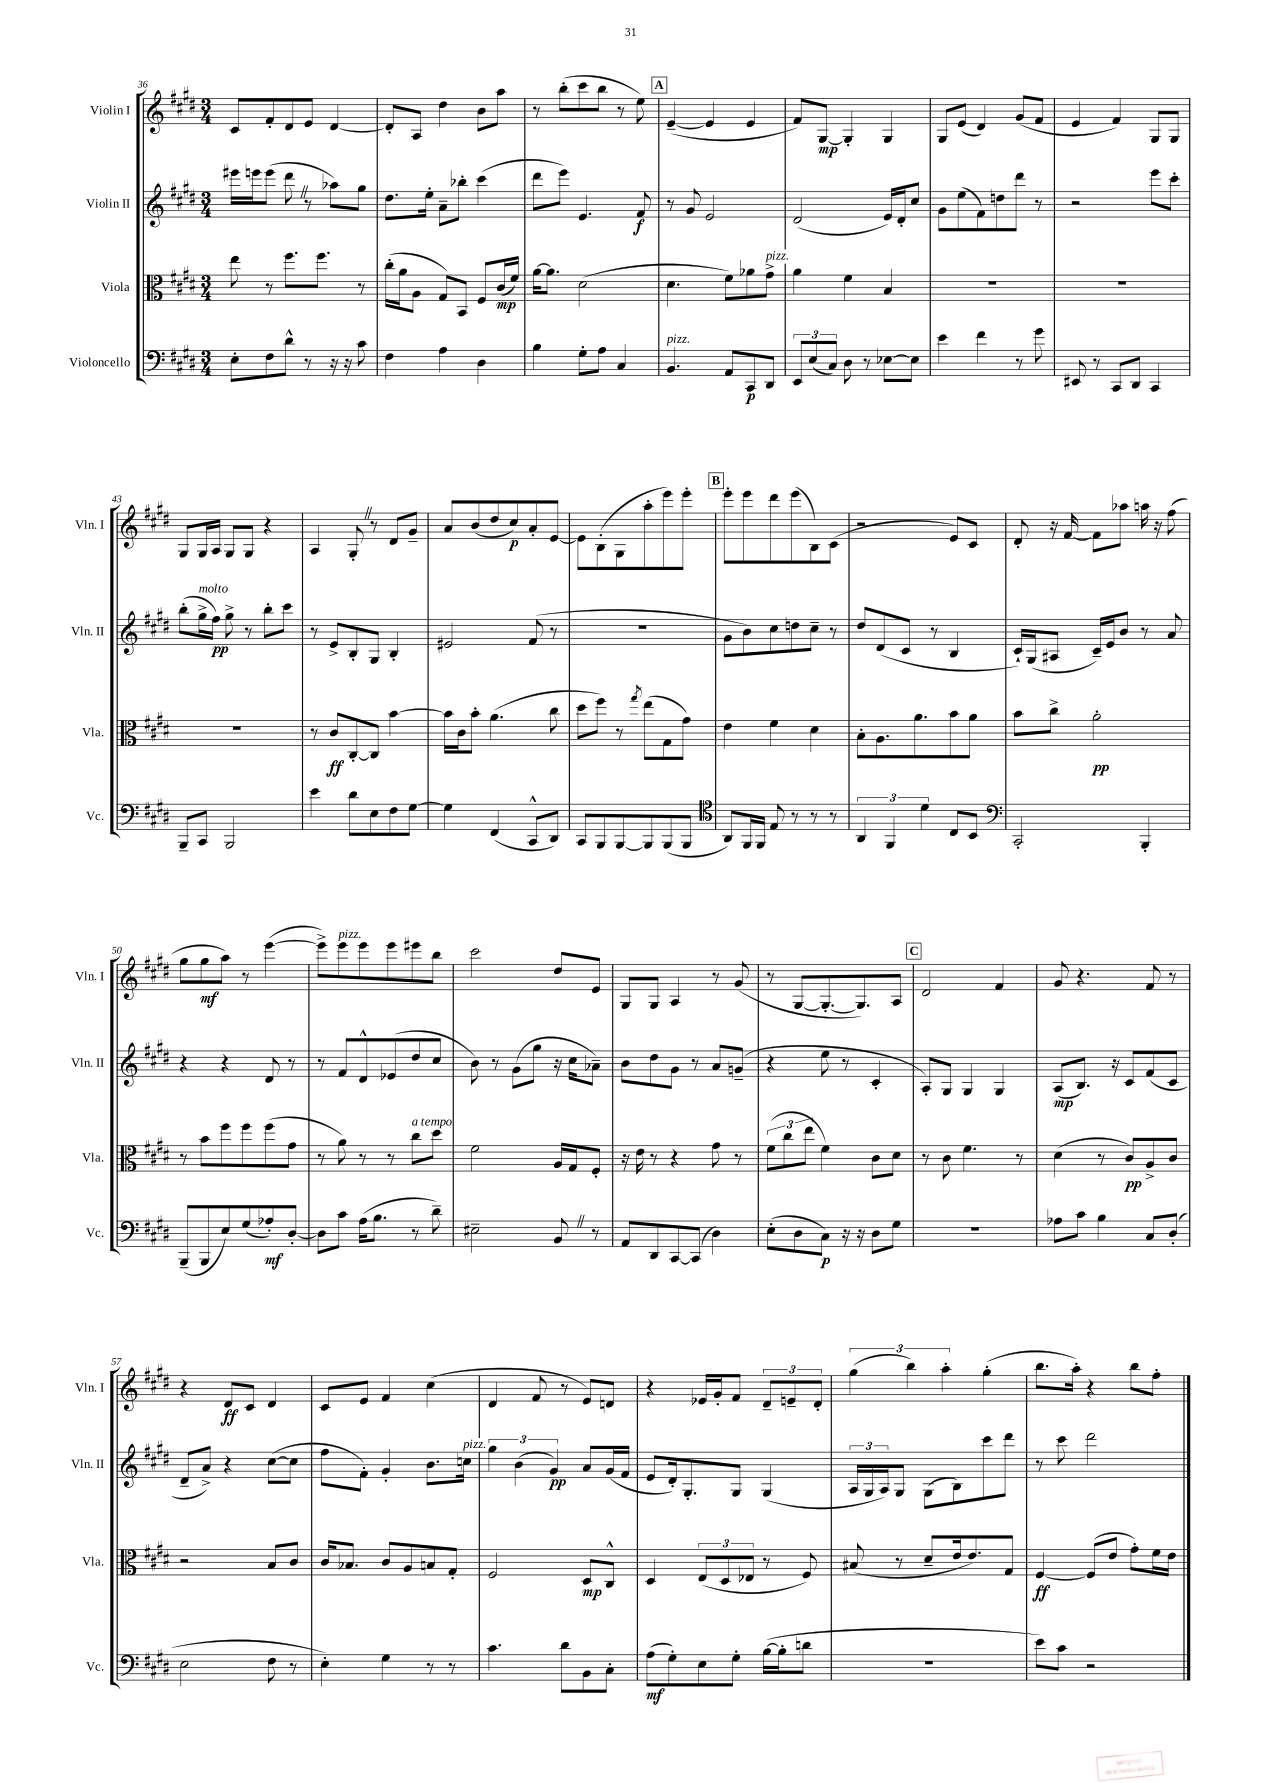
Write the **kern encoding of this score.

**kern	**kern	**kern	**kern
*staff4	*staff3	*staff2	*staff1
*clefF4	*clefC3	*clefG2	*clefG2
*k[f#c#g#d#]	*k[f#c#g#d#]	*k[f#c#g#d#]	*k[f#c#g#d#]
*M3/4	*M3/4	*M3/4	*M3/4
8E'	8ee	16eee#	8c#
.	.	16eee	.
8F#	8r	(8eee	8f#'
8d#^^	8.ff#	8ddd#	8d#
8r	.	8r	8e
.	8.ff#	.	.
16r	.	8aa-)	[4d#
16r	.	.	.
8c#	8r	8gg#	.
=	=	=	=
4F#	(16cc#'	8.dd#	8d#']
.	16a	.	.
.	8A	.	8A
.	.	16ee'	.
4A	8G#)	8a~	4dd#
.	8BB	8bb-'	.
4D#	8F#	(4ccc#	8b
.	(16c#	.	8aa
.	16f#)	.	.
=	=	=	=
4B	[16a	8ddd#	8r
.	8.a]	.	.
.	.	8eee)	(8bb'
8G#'	(2d#	4.e	8ccc#
8A	.	.	8bb
4C#	.	.	8r
.	.	8f#	8ee)
=	=	=	=
4.BB	4.d#	8r	([4e~
.	.	8g#	.
.	.	2e	4e]
8AA	8f#)	.	.
8CC#	8a-	.	4e
8DD#	8g#^	.	.
=	=	=	=
12EE	4a	(2d#	8f#)
(12E	.	.	.
.	.	.	[8G#
12C#)	.	.	.
8D#	4f#	.	4G#']
8r	.	.	.
[8E-	4B	16e)	4G#
.	.	16d#'	.
8E-]	.	8cc#	.
=	=	=	=
4e	2.r	8g#	8G#
.	.	(8ee	(8e
4f#	.	8f#)	4d#)
.	.	8dd	.
8r	.	8ddd#	(8g#
8g#	.	8r	8f#
=	=	=	=
8EE#	2.r	2r	4e
8r	.	.	.
8CC#	.	.	4f#)
8DD#	.	.	.
4CC#	.	8eee	8G#
.	.	8ccc#'	8G#
=	=	=	=
8BBB~	2.r	(8bb'	8G#
8CC#	.	16gg#^	16G#
.	.	16ff#)	16A
2BBB	.	8gg#^	8G#
.	.	8r	8G#
.	.	8bb'	4r
.	.	8ccc#	.
=	=	=	=
4e	8r	8r	4A
.	8c#	8e^	.
8d#	[8C#'	8B'	8G#'
8E	8C#]	8G#	8r
8F#	[4b	4B'	8d#
[8G#	.	.	8g#~
=	=	=	=
4G#]	16b]	2e#	8a
.	16c#	.	.
.	8b'	.	(8b
(4FF#	(4.a	.	8dd#
.	.	.	8cc#)
8CC#^^	.	(8f#	8a'
8DD#)	8cc#	8r	[8e
=	=	=	=
8CC#	8dd#	2.r	8e]
8BBB	8ff#)	.	(8B'
[8BBB	8r	.	8G#
.	8qgg#	.	.
8BBB]	(8ee	.	8aa'
(8BBB	8G#	.	8eee)
8BBB	8g#)	.	8eee'
=	=	=	=
*clefC4	*	*	*
8AA)	4e	8g#	8eee'
16FF#	.	8b)	8eee
16FF#	.	.	.
8E	4f#	8cc#	8ddd#
8r	.	8dd	(8eee
8r	4d#	8cc#~	8B)
8r	.	8r	(8c#
=	=	=	=
6AA	8B'	8dd#	2r
.	8.A	(8d#	.
6FF#	.	.	.
.	.	8c#	.
.	8.a	.	.
6d#	.	.	.
.	.	8r	.
8C#	8b	4B	8e)
8BB	8a	.	8c#
=	=	=	=
*clefF4	*	*	*
2CC#'	8b	16c#`)	8d#'
.	.	(16G#	.
.	8cc#^	8A#	16r
.	.	.	[16f#
.	2a'	16c#~)	8f#]
.	.	16e	.
.	.	8b	8aa-
4BBB'	.	8r	16aa
.	.	.	16r
.	.	8a	(8ff#
=	=	=	=
(8BBB~	8r	4r	8gg#
8BBB	8b	.	8gg#
8E)	8ff#	4r	8aa)
(8G#	8ff#	.	8r
8A-')	(8ff#	8d#	([4eee
[8D#'	8g#	8r	.
=	=	=	=
8D#]	8r	8r	8eee^])
8c#	8a)	8f#	8eee
(16A	8r	8d#^^	8eee
8.B	.	.	.
.	8r	(8e-	8eee
8r	8cc#	8dd#	8eee#
8d#~)	8dd#	8cc#	8bb
=	=	=	=
2E#~	2f#	8b)	2ccc#
.	.	8r	.
.	.	(8g#	.
.	.	8gg#	.
8BB	16A	16r	8dd#
.	16G#	16cc#	.
8r	8F#'	8a-~)	8e
=	=	=	=
8AA	16r	8b	8G#
.	16e	.	.
8DD#	8r	8dd#	8G#
[8CC#	4r	8g#	4A
(8CC#]	.	8r	.
4D#)	8g#	8a	8r
.	8r	(8g~	(8g#
=	=	=	=
(8E'	(12f#	4r	8r
.	12cc#	.	.
8D#	.	.	[8G#
.	12ee	.	.
8C#)	4f#)	8ee	8.G#'_
16r	.	8r	.
16r	.	.	8.G#])
8D#	8c#	4c#'	.
8G#	8d#	.	8A
=	=	=	=
2.r	8r	8A')	2d#
.	8c#	8G#	.
.	4.f#	4G#	.
.	.	4G#	4f#
.	8r	.	.
=	=	=	=
8A-	(4d#	(8A	8g#
8c#	.	8.B)	4.r
4B	8r	.	.
.	.	16r	.
.	8c#)	8c#	.
8C#	8A^	(8f#	8f#
(8D#'	8c#	8c#	8r
=	=	=	=
2E	2r	8d#~	4r
.	.	8a^)	.
.	.	4r	8d#
.	.	.	8c#
8F#	8B	([8cc#	4d#
8r	8c#	8cc#]	.
=	=	=	=
4E')	16c#	8ff#	8c#
.	8.B-	.	.
.	.	8f#')	8e
4G#	8c#	4g#'	4f#
.	8A	.	.
8r	8B	8.b	(4cc#
8r	8G#'	.	.
.	.	16cc	.
=	=	=	=
4.c#	2F#	6gg#	4d#
.	.	(6b	.
.	.	.	8f#
.	.	6g#)	.
8d#	.	.	8r
8BB	8D#	8a	8e)
8C#'	8C#^^	(16g#	8d
.	.	16f#	.
=	=	=	=
(8A	4D#	8e	4r
8G#')	.	16d#')	.
.	.	8.G#'	.
8E	(12E	.	16e-
.	.	.	16g#'
.	12D#	.	.
8G#'	.	8G#	8f#
.	12E-	.	.
([16B	8r	(4G#	12d#~
16B']	.	.	.
.	.	.	12e~
8d	8F#)	.	.
.	.	.	12d#'
=	=	=	=
2.r	(8B#	24A	(6gg#
.	.	24G#	.
.	.	24A)	.
.	8r	8G#	.
.	.	.	6bb)
.	8d#~	(8G#	.
.	.	.	6aa'
.	16e	8B)	.
.	8.e)	.	.
.	.	8ccc#	(4gg#'
.	8G#	8ddd#	.
=	=	=	=
8e)	[4F#	8r	8.bb
8c#	.	8ccc#	.
.	.	.	16aa')
2r	(8F#]	2ddd#	4r
.	8e	.	.
.	8g#')	.	8bb
.	16f#	.	8ff#'
.	16e	.	.
==	==	==	==
*-	*-	*-	*-
